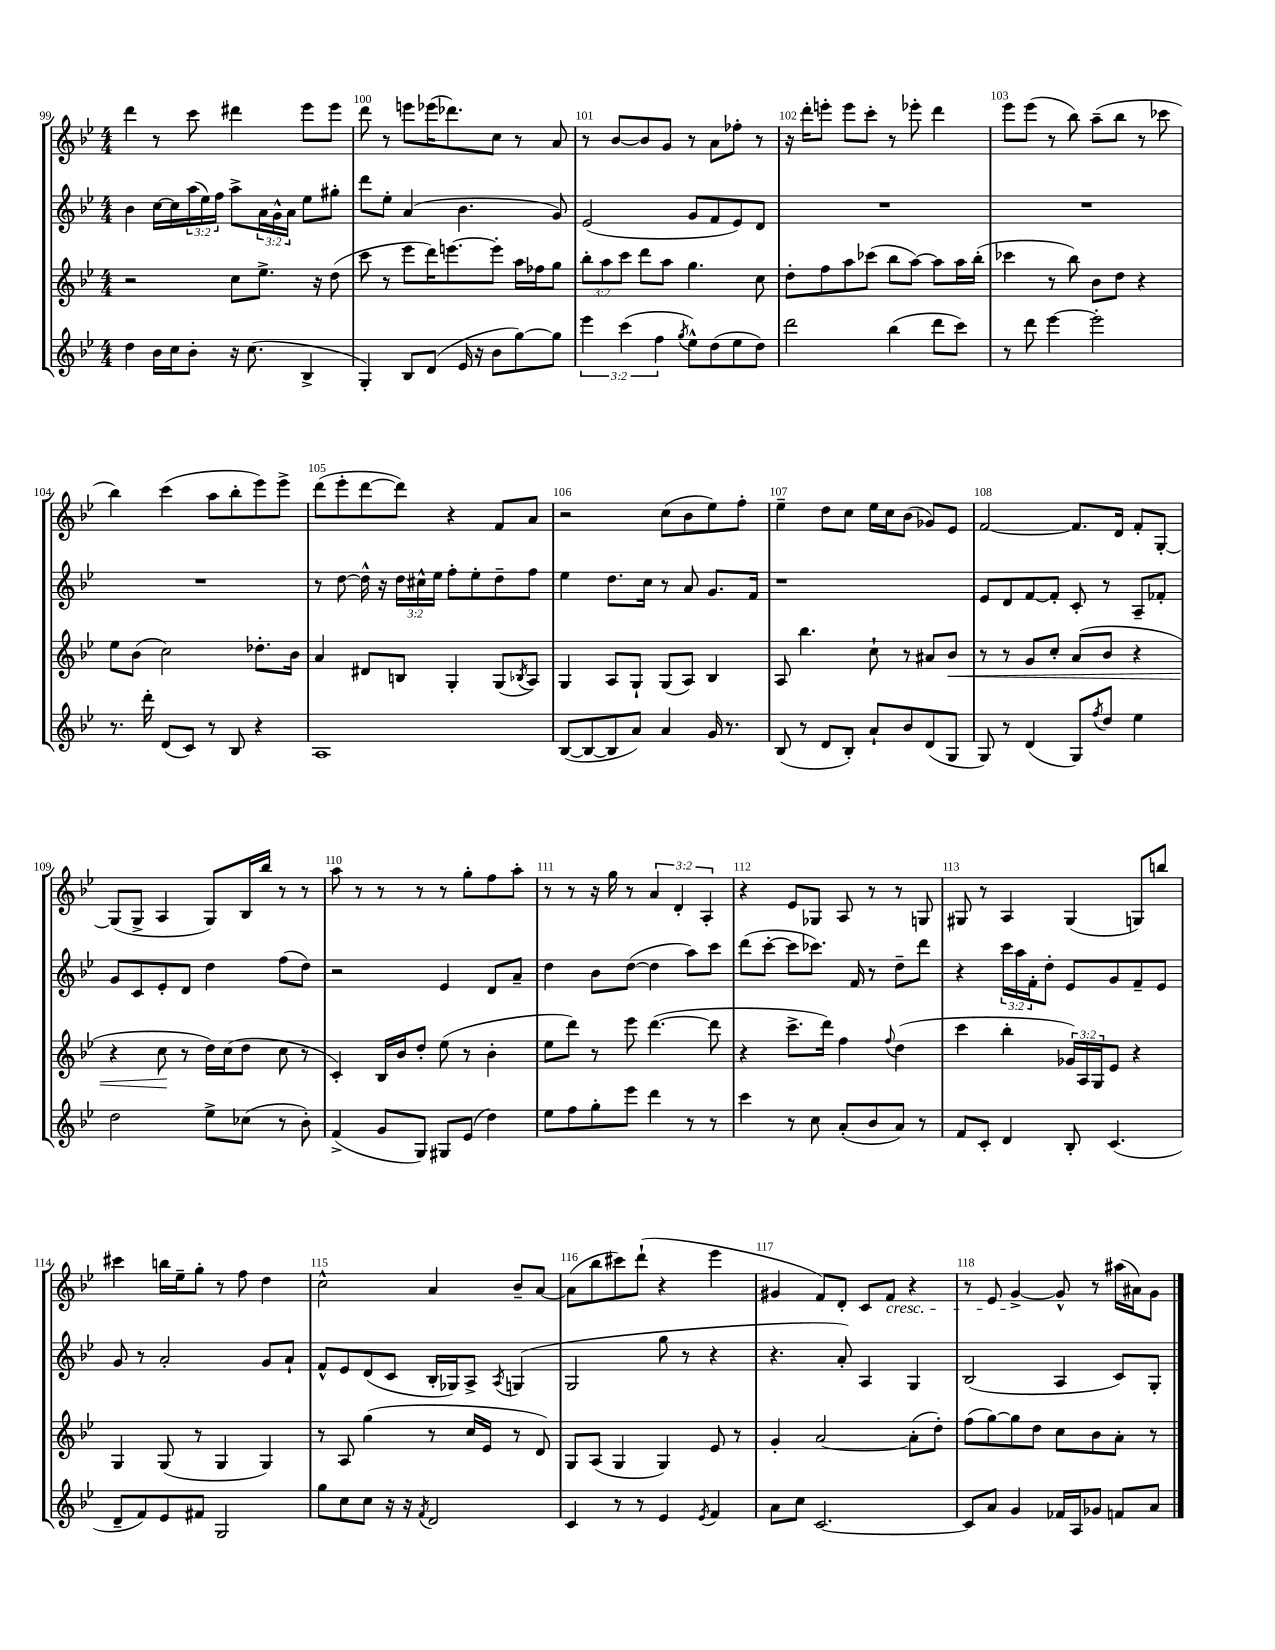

**kern	**kern	**kern	**kern
*staff4	*staff3	*staff2	*staff1
*clefG2	*clefG2	*clefG2	*clefG2
*k[b-e-]	*k[b-e-]	*k[b-e-]	*k[b-e-]
*M4/4	*M4/4	*M4/4	*M4/4
4dd\	2r	4b-\	4ddd\
16b-\LL	.	[16cc\LL	8r
16cc\J	.	16cc\]	.
8b-'\J	.	(24aa\	8ccc\
.	.	24ee-\)	.
.	.	24ff\JJ	.
16r	8cc\L	8aa^\L	4ddd#\
(8.cc\	.	.	.
.	8.ee-^\J	24a\L	.
.	.	24g^^\	.
.	.	24a\JJ	.
4B-^/	.	8ee-\L	8eee-\L
.	16r	.	.
.	(8dd\	8gg#'\J	8eee-\J
=	=	=	=
4G'/)	8ccc\	8ddd\L	8ddd\
.	8r	8ee-'\J	8r
8B-/L	8eee-\L	(4a/	8eee\L
(8d/J	16ddd\K)	.	(16eee-\K
.	[8.eee\	.	8.ddd-\)
16e-/	.	4.b-\	.
16r	.	.	.
8b-\L	8eee'\]J	.	8cc\J
[8gg\)	16aa\LL	.	8r
.	16ff-\J	.	.
8gg\]J	8gg\J	8g/)	8a/
=	=	=	=
6eee-\	12bb-'\L	(2e-/	8r
.	12aa\	.	.
.	.	.	[8b-/L
(6ccc\	12ccc\J	.	.
.	8ddd\L	.	8b-/]
6ff\	.	.	.
.	8aa\J	.	8g/J
8qgg/	.	.	.
8ee-^^\L)	4.gg\	8g/L	8r
(8dd\	.	8f/	8a\L
8ee-\	.	8e-/)	8ff-'\J
8dd\J)	8cc\	8d/J	8r
=	=	=	=
2ddd\	8dd'\L	1r	16r
.	.	.	16ddd'\LK
.	8ff\	.	8eee'\J
.	8aa\	.	8eee\L
.	(8ccc-\J	.	8ccc'\J
(4bb-\	8bb-\L	.	8r
.	[8aa\J)	.	8eee-'\
8ddd\L	8aa\]L	.	4ddd\
8ccc\J)	16aa\L	.	.
.	(16bb-'\JJ	.	.
=	=	=	=
8r	4ccc-\	1r	8eee-\L
8ddd\	.	.	(8eee-\J
[4eee-\	8r	.	8r
.	8bb-\)	.	8bb-\)
2eee-'\]	8b-\L	.	(8aa~\L
.	8dd\J	.	8bb-\J
.	4r	.	8r
.	.	.	8ccc-\
=	=	=	=
8.r	8ee-\L	1r	4bb-\)
.	(8b-\J	.	.
16ddd'\	.	.	.
(8d/L	2cc\)	.	(4ccc\
8c/J)	.	.	.
8r	.	.	8aa\L
8B-/	.	.	8bb-'\
4r	8.dd-'\L	.	8eee-\)
.	.	.	8eee-^\J
.	16b-\Jk	.	.
=	=	=	=
1A	4a/	8r	(8ddd\L
.	.	[8dd\	8eee-'\
.	8d#/L	16dd^^\]	[8ddd\
.	.	16r	.
.	8B/J	24dd\LL	8ddd\]J)
.	.	24cc#^^\	.
.	.	24ee-\JJ	.
.	4G'/	8ff'\L	4r
.	.	8ee-'\	.
.	(8G/L	8dd~\	8f/L
.	8qB-/	.	.
.	8A/J)	8ff\J	8a/J
=	=	=	=
([8B-/L	4G/	4ee-\	2r
8B-/_	.	.	.
8B-/]	8A/L	8.dd\L	.
8a/J)	8G`/J	.	.
.	.	16cc\Jk	.
4a/	(8G/L	8r	(8cc\L
.	8A/J)	8a/	8b-\
16g/	4B-/	8.g/L	8ee-\)
8.r	.	.	.
.	.	.	8ff'\J
.	.	16f/Jk	.
=	=	=	=
(8B-/	8A/	1r	4ee-~\
8r	4.bb-\	.	.
8d/L	.	.	8dd\L
8B-'/J)	.	.	8cc\J
8a`/L	8cc`\	.	16ee-\LL
.	.	.	16cc\J
8b-/	8r	.	(8b-\J
(8d/	8a#/L	.	8g-/L)
8G/J	8b-/J	.	8e-/J
=	=	=	=
8G/)	8r	8e-/L	[2f/
8r	8r	8d/	.
(4d/	8g/L	[8f/	.
.	8cc'/J	8f'/]J	.
8G/L)	(8a/L	8c'/	8.f/]L
8qff/	.	.	.
8dd/J	8b-/J	8r	.
.	.	.	16d/Jk
4ee-\	4r	8A~/L	8f'/L
.	.	8f-'/J	[8G'/J
=	=	=	=
2dd\	4r	8g/L	(8G/]L
.	.	8c/	8G^/J
.	8cc\	8e-'/	4A/
.	8r	8d/J	.
8ee-^\L	16dd\LL)	4dd\	8G/L)
.	(16cc\J	.	.
(8cc-\J	8dd\J	.	16B-/L
.	.	.	16bb-/JJ
8r	8cc\	(8ff\L	8r
8b-'\)	8r	8dd\J)	8r
=	=	=	=
(4f^/	4c'/)	2r	8aa\
.	.	.	8r
8g/L	16B-/LL	.	8r
.	16b-/J	.	.
8G/J)	8dd'/J	.	8r
8G#/L	(8ee-\	4e-/	8r
(8e-/J	8r	.	8gg'\L
4dd\)	4b-'\	8d/L	8ff\
.	.	8a~/J	8aa'\J
=	=	=	=
8ee-\L	8ee-\L	4dd\	8r
8ff\	8ddd\J)	.	8r
8gg'\	8r	8b-\L	16r
.	.	.	16gg\
8eee-\J	8eee-\	([8dd\J	8r
4ddd\	([4.ddd\	4dd\]	6a/
.	.	.	6d'/
8r	.	8aa\L)	.
.	.	.	6A'/
8r	8ddd\]	8ccc\J	.
=	=	=	=
4ccc\	4r	(8ddd\L	4r
.	.	[8ccc'\J	.
8r	8.ccc^\L	8ccc\]L	8e-/L
8cc\	.	8.ccc-\J)	8G-/J
.	16ddd\Jk)	.	.
(8a'/L	4ff\	.	8A/
.	.	16f/	.
8b-/	.	8r	8r
.	8qqff/	.	.
8a/J)	(4dd\	8dd~\L	8r
8r	.	8ddd\J	8G/
=	=	=	=
8f/L	4ccc\	4r	8G#/
8c'/J	.	.	8r
4d/	4bb-'\	24ccc\LL	4A/
.	.	24aa\	.
.	.	24f'\J	.
.	.	8dd'\J	.
8B-'/	24g-/LL)	8e-/L	(4G#/
.	24A/	.	.
.	24G/J	.	.
(4.c/	8e-/J	8g/	.
.	4r	8f~/	8G/L)
.	.	8e-/J	8bb/J
=	=	=	=
8d~/L	4G/	8g/	4ccc#\
8f/)	.	8r	.
8e-/	(8G/	2a'/	16bb\LL
.	.	.	16ee-~\J
8f#/J	8r	.	8gg'\J
2G/	4G/	.	8r
.	.	.	8ff\
.	4G/)	8g/L	4dd\
.	.	8a`/J	.
=	=	=	=
8gg\L	8r	8f^^/L	2cc^^\
8cc\	8A/	8e-/	.
8cc\J	(4gg\	(8d/	.
16r	.	8c/J	.
16r	.	.	.
8qf/	.	.	.
2d/	8r	16B-'/LL	4a/
.	.	16G-/J)	.
.	16cc/LL	8A^/J	.
.	16e-/JJ	.	.
.	.	8qA/	.
.	8r	(4G/	8b-~/L
.	8d/)	.	[8a/J
=	=	=	=
4c/	8G/L	2G/	(8a\]L
.	(8A/J	.	8bb-\
8r	4G/	.	8ccc#\)
8r	.	.	(8ddd`\J
4e-/	4G/)	8gg\	4r
.	.	8r	.
8qe-/	.	.	.
4f/	8e-/	4r	4eee-\
.	8r	.	.
=	=	=	=
8a\L	4g'/	4.r	4g#/
8cc\J	.	.	.
[2.c/	[2a/	.	8f/L)
.	.	8a'/)	8d'/J
.	.	4A/	8c/L
.	.	.	8f/J
.	(8a'\]L	4G/	4r
.	8dd'\J)	.	.
=	=	=	=
8c/]L	(8ff\L	(2B-/	8r
8a/J	[8gg\)	.	8e-/
4g/	8gg\]	.	[4g^/
.	8dd\J	.	.
16f-/LL	8cc\L	4A/	8g^^/]
16A/J	.	.	.
8g-/J	8b-\	.	8r
8f/L	8a'\J	8c/L)	(16aa#\LL
.	.	.	16a#\J)
8a/J	8r	8G'/J	8g\J
==	==	==	==
*-	*-	*-	*-
